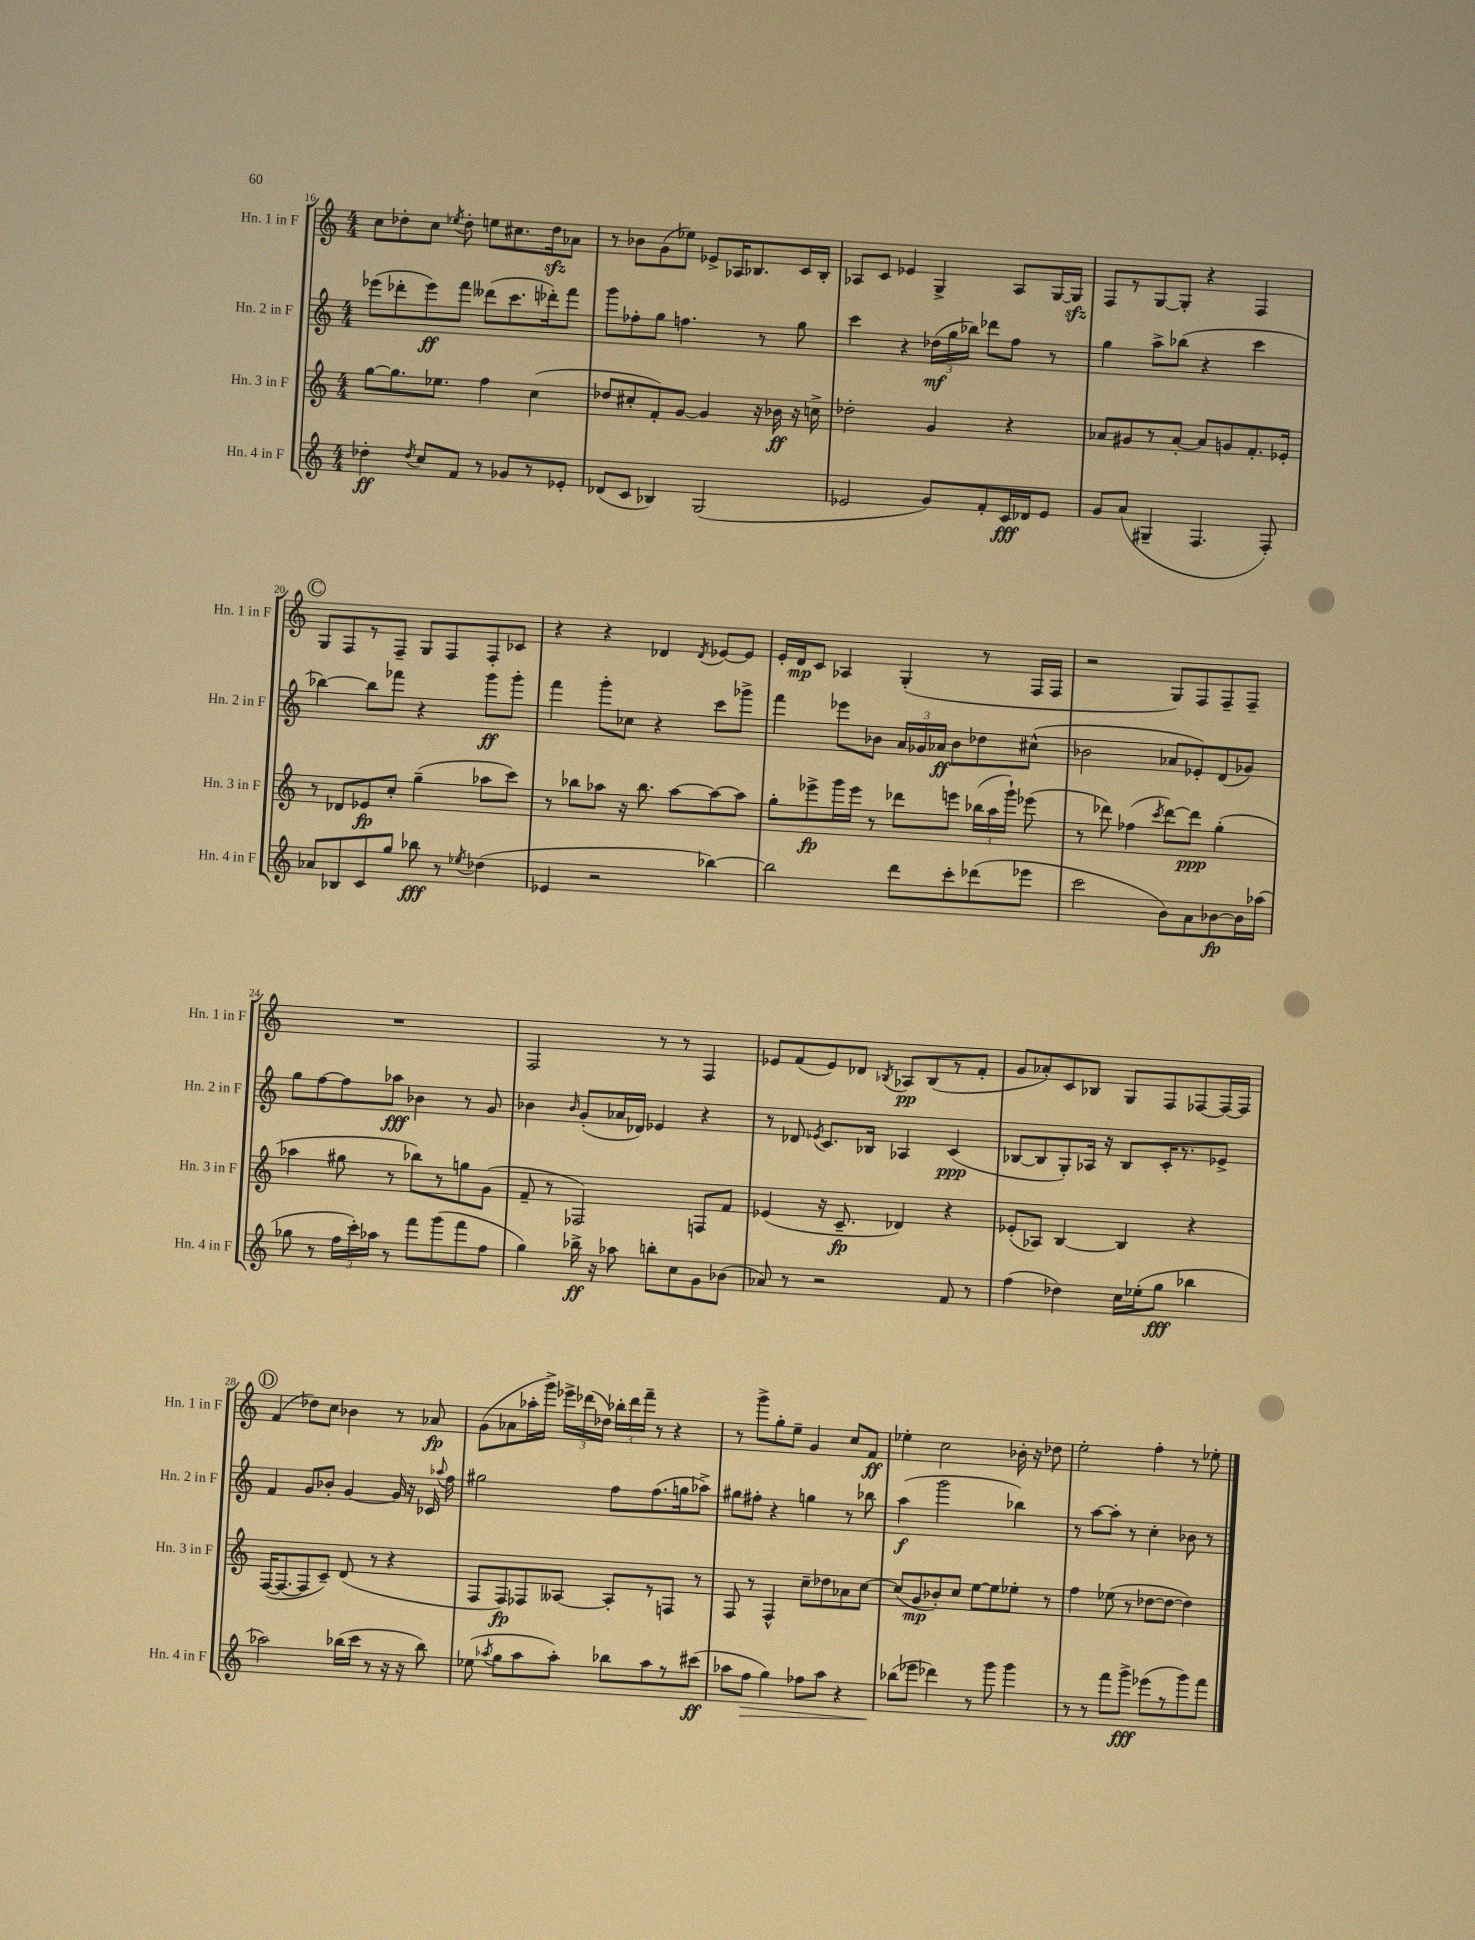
<<
\new StaffGroup <<
\new Staff = "s0" \with { instrumentName = "Hn. 1 in F" shortInstrumentName = "Hn. 1 in F" } {
    \clef treble \key c \major \numericTimeSignature \time 4/4
    \autoBeamOff c''8[ des''8-. c''8] \acciaccatura { ees''8 } des''8-. e''8[ cis''8. des''16\sfz aes'8] |
    r8 bes'8[ g'8( ees''8]) ees'8[-> aes16 bes8. c'16 bes16]-. |
    aes8[ c'8] ees'4 g4-> aes8[ g16~ g16]\sfz |
    f8[ r8 g8~ g8]-. r4 f4 |
    \mark \markup { \circle "C" } g8[ f8 r8 f8]-- g8[ f8 f8-. ces'8] |
    r4 r4 des'4 \acciaccatura { des'8 } ees'8[~ ees'8] |
    e'16[-. d'16\mp c'8] aes4 g4-.( r8 f16[ f16] |
    r2 g8[) f8 f8-- f8]-- |
    R1 |
    f2 r8 r8 f4 |
    ees'8[ f'8( ees'8) des'8] \acciaccatura { bes8 } aes8[\pp bes8( r8 f'8]-. |
    g'8[ aes'8-.) c'8 bes8] g8[ f8 fes8~ fes16~ fes16] |
    \mark \markup { \circle "D" } f'4( des''8[) c''8] bes'4 r8 aes'8\fp |
    g'8[( aes'8 aes''16-. g'''16]->) \tuplet 3/2 { ees'''16[-> des'''16( des''16]) } \tuplet 3/2 { bes''16[-. des'''16 f'''16]-- } r8 r4 |
    r8 g'''8[-> g''8-. e''8]-- g'4 c''8[ f'8]\ff |
    ees''4-. c''2 bes'16-. r16 des''8 |
    e''2-. f''4-. r8 ees''8-. \bar "|." |
}
\new Staff = "s1" \with { instrumentName = "Hn. 2 in F" shortInstrumentName = "Hn. 2 in F" } {
    \clef treble \key c \major \numericTimeSignature \time 4/4
    \autoBeamOff ees'''8[( des'''8-. ees'''8\ff) f'''8] deses'''8[( c'''8. des'''16-.) f'''8] |
    g'''8[ fes''8-. g''8] f''4. r8 g''8 |
    c'''4 r4 \tuplet 3/2 { des''16[\mf( g''16 bes''16]) } des'''8[ f''8] r8 |
    g''4 a''8[-> bes''8]( r4 c'''4 |
    \mark \markup { \circle "C" } bes''4~) bes''8[ fes'''8] r4 g'''8[\ff g'''8]-. |
    f'''4 g'''8[-. ces''8] r4 c'''8[ ges'''8]-> |
    f'''4 ees'''8[ bes'8] \tuplet 3/2 { a'16[ ges'16 aes'16]\ff } bes'8[ des''8 cis''8]-^( |
    bes'2 aes'8[ ees'8-.) d'8( ges'8]) |
    g''8[ f''8~ f''8 aes''8]\fff bes'4 r8 g'8 |
    bes'4 \grace { bes'16 } g'8[-.( aes'16 des'16]) ees'4 r4 |
    r8 des'8 \acciaccatura { ees'8 } c'8.[ bes16] aes4 c'4\ppp( |
    bes8[~ bes8 g8-.) aes16] r16 bes8[ c'16-. r8. ees'8]-> |
    \mark \markup { \circle "D" } f'4 g'8[ bes'8]-. g'4~ g'16 r16 ces'16 \appoggiatura { aes''8 } f''16 |
    gis''2 f''8[ f''8.( g''16 aes''8]->) |
    gis''8[ fis''8]-. r4 g''4 r8 bes''8 |
    a''4\f( g'''2 bes''4) |
    r8 a''8[~ a''8]-. r8 c''4-. bes'8 r8 \bar "|." |
}
\new Staff = "s2" \with { instrumentName = "Hn. 3 in F" shortInstrumentName = "Hn. 3 in F" } {
    \clef treble \key c \major \numericTimeSignature \time 4/4
    \autoBeamOff g''8[~ g''8. ees''8.] f''4 c''4( |
    des''8[ cis''8-. f'8-.) g'8]~ g'4 r16 bes'16\ff r16 c''16-> |
    des''2-. g'4 r4 |
    aes'8[ gis'8 r8 aes'8]~-. aes'8[ g'8 f'8.-. ees'16]-. |
    \mark \markup { \circle "C" } r8 des'8[ ees'8\fp c''8]-. g''4--( aes''8[ c'''8]) |
    r8 bes''8[ aes''8] r16 bes''8. aes''8[~ aes''8~ aes''8] |
    g''8[-. ees'''8->\fp g'''16 ees'''16] r8 des'''8[ e'''8] \tuplet 3/2 { bes''16[( a''16 g'''16]-!) } ees'''8( |
    r8 des'''8) fes''4( \acciaccatura { c'''8 } des'''8[~) des'''8]\ppp g''4-.( |
    aes''4 gis''8 r8 bes''8[) r8 g''8 g'8]( |
    f'8-- r8 fes2) f8[ f'8] |
    ees'4( r16 c'8.--\fp des'4) r4 |
    ees'8[-.( aes8]) b4~ b4 r4 |
    \mark \markup { \circle "D" } f16[~( f8.~ f8 c'8]--) d'8( r8 r4 |
    f8[ f8\fp) fes8 aeses8]~ aeses8[-. r8 f8] r8 |
    f8 r8 f4-^ c''8[-- des''8 aes'8 c''8]~ |
    c''8[( g'8\mp bes'8-.) c''8] e''8[~ e''8 ees''8]-. r8 |
    f''4 ees''8( r8 des''8[~ des''8]~ des''4) \bar "|." |
}
\new Staff = "s3" \with { instrumentName = "Hn. 4 in F" shortInstrumentName = "Hn. 4 in F" } {
    \clef treble \key c \major \numericTimeSignature \time 4/4
    \autoBeamOff des''4-.\ff \acciaccatura { des''8 } c''8[ f'8] r8 ges'8[ r8 ees'8]-. |
    des'8[( c'8] bes4) g2( |
    ees'2 g'8[) f'8-. c'16\fff des'16 ees'8] |
    g'8[ a'8]( gis4-- f4. f8-.) |
    \mark \markup { \circle "C" } aes'8[ bes8 c'8 g''8] bes''8\fff r8 \acciaccatura { ees''8 } des''4( |
    ees'4 r2 bes''4~) |
    bes''2 d'''8[ c'''8-. des'''8( ees'''8] |
    c'''2 b'8[) a'8 bes'8~\fp bes'16 aes''16]( |
    ges''8 r8 \tuplet 3/2 { f''16[ c'''16-.) aes''16] } r8 f'''8[ g'''8( f'''8 f''8] |
    g''4) bes''16->\ff r16 aes''8 b''8[-. c''8 g'8 bes'8]( |
    aes'8) r8 r2 f'8 r8 |
    f''4( des''4) c''16[ ees''16-.( g''8]\fff bes''4 |
    \mark \markup { \circle "D" } aes''2) bes''16[( c'''16] r8 r16 r16 bes''8) |
    ees''8( \acciaccatura { aes''8 } g''8[ aes''8 aes''8]-.) bes''8[ aes''8 r8 cis'''8]\ff( |
    aes''8[ f''8]\> g''4) fes''8[ aes''8] r4 |
    bes''8[\!( ees'''8] des'''4) r8 g'''8 g'''4 |
    r8 r8 f'''8[ g'''8]->\fff ees'''8[( r8 g'''8) f'''8] \bar "|." |
}
>>
>>
\layout { \context { \Score currentBarNumber = #16 } }
